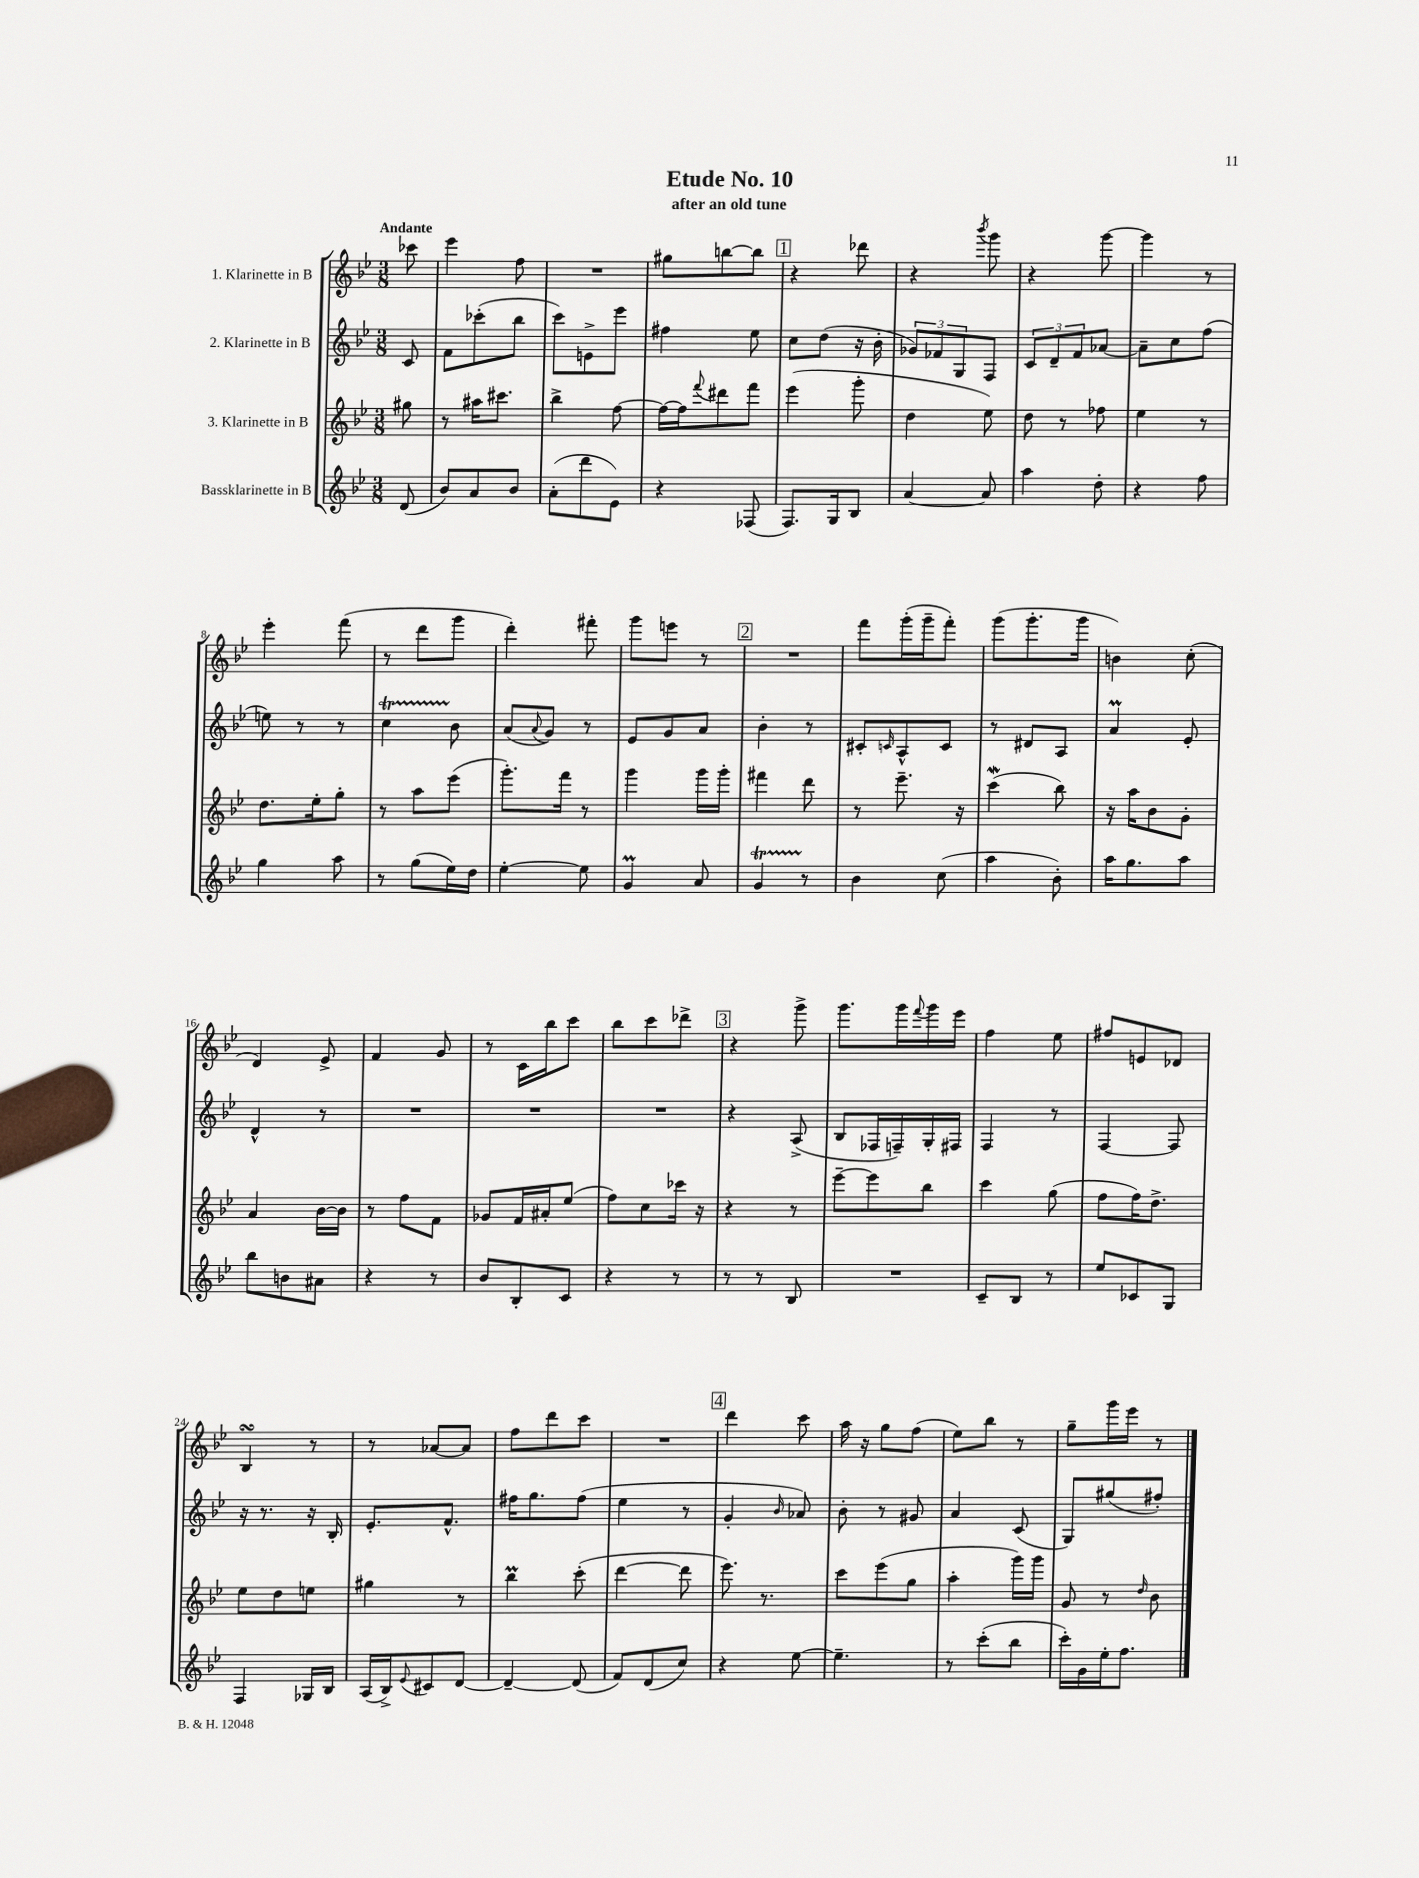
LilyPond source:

\header { title = "Etude No. 10" subtitle = "after an old tune" }
<<
\new StaffGroup <<
\new Staff = "s0" \with { instrumentName = "1. Klarinette in B" } {
    \clef treble \key bes \major \numericTimeSignature \time 3/8 \partial 8 \tempo "Andante"
    ces'''8 |
    ees'''4 f''8 |
    R4. |
    gis''8 b''8~ b''8 |
    \mark \markup { \box "1" } r4 des'''8 |
    r4 \acciaccatura { bes'''8 } g'''8 |
    r4 g'''8~ |
    g'''4 r8 |
    ees'''4-. f'''8( |
    r8 d'''8 g'''8 |
    d'''4-.) fis'''8-. |
    g'''8 e'''8 r8 |
    \mark \markup { \box "2" } R4. |
    f'''8 g'''16-.( g'''16-- f'''8-.) |
    g'''8( g'''8.-. g'''16 |
    b'4) c''8-.( |
    d'4) ees'8-> |
    f'4 g'8 |
    r8 c'16 bes''16 c'''8 |
    bes''8 c'''8 des'''8-> |
    \mark \markup { \box "3" } r4 g'''8-> |
    g'''8. g'''16 \appoggiatura { f'''8 } g'''16 ees'''16 |
    f''4 ees''8 |
    fis''8 e'8 des'8 |
    bes4\turn r8 |
    r8 aes'8~ aes'8 |
    f''8 d'''8 c'''8 |
    R4. |
    \mark \markup { \box "4" } d'''4 c'''8 |
    a''16 r16 g''8 f''8( |
    ees''8) bes''8 r8 |
    g''8-- g'''16 ees'''16 r8 \bar "|." |
}
\new Staff = "s1" \with { instrumentName = "2. Klarinette in B" } {
    \clef treble \key bes \major \numericTimeSignature \time 3/8 \partial 8
    c'8 |
    f'8 ces'''8-.( bes''8 |
    c'''8) e'8-> ees'''8 |
    fis''4 ees''8 |
    \mark \markup { \box "1" } c''8 d''8( r16 bes'16-. |
    \tuplet 3/2 { ges'8) fes'8 g8 } f8 |
    \tuplet 3/2 { c'8 d'8-- f'8 } aes'8~ |
    aes'8-- c''8 f''8( |
    e''8) r8 r8 |
    c''4\startTrillSpan bes'8\stopTrillSpan |
    a'8( \appoggiatura { a'8 } g'8) r8 |
    ees'8 g'8 a'8 |
    \mark \markup { \box "2" } bes'4-. r8 |
    cis'8-. \grace { c'16 } a8-^ c'8 |
    r8 dis'8 a8 |
    a'4\prall ees'8-. |
    d'4-^ r8 |
    R4. |
    R4. |
    R4. |
    \mark \markup { \box "3" } r4 a8->( |
    bes8 fes16 f16--) g16-. fis16 |
    f4 r8 |
    f4~ f8 |
    r16 r8. r16 bes16-. |
    ees'8.-. f'8.-^ |
    fis''16 g''8. fis''8( |
    ees''4 r8 |
    \mark \markup { \box "4" } g'4-. \grace { bes'16 } aes'8) |
    bes'8-. r8 gis'8 |
    a'4 c'8( |
    g8) gis''8( fis''8-.) \bar "|." |
}
\new Staff = "s2" \with { instrumentName = "3. Klarinette in B" } {
    \clef treble \key bes \major \numericTimeSignature \time 3/8 \partial 8
    gis''8 |
    r8 ais''16 cis'''8. |
    bes''4-> f''8~ |
    f''16~ f''16 \appoggiatura { f'''8 } dis'''8 f'''8 |
    \mark \markup { \box "1" } ees'''4( g'''8-. |
    d''4 ees''8) |
    d''8 r8 fes''8 |
    ees''4 r8 |
    d''8. ees''16-. g''8-. |
    r8 a''8 ees'''8( |
    g'''8.-.) f'''16 r8 |
    g'''4 g'''16 g'''16-. |
    \mark \markup { \box "2" } fis'''4 d'''8 |
    r8 ees'''8.-- r16 |
    c'''4\mordent( bes''8) |
    r16 a''16 bes'8 g'8-. |
    a'4 bes'16~ bes'16 |
    r8 f''8 f'8 |
    ges'8 f'16 ais'16-. ees''8( |
    f''8) c''8 ces'''16 r16 |
    \mark \markup { \box "3" } r4 r8 |
    ees'''8~-- ees'''8 bes''8 |
    c'''4 g''8( |
    f''8 f''16) d''8.-> |
    ees''8 d''8 e''8 |
    gis''4 r8 |
    bes''4\prall c'''8-.( |
    d'''4~ d'''8 |
    \mark \markup { \box "4" } ees'''8.) r8. |
    c'''8 ees'''8( g''8 |
    a''4-. g'''16) g'''16 |
    g'8 r8 \grace { d''16 } bes'8 \bar "|." |
}
\new Staff = "s3" \with { instrumentName = "Bassklarinette in B" } {
    \clef treble \key bes \major \numericTimeSignature \time 3/8 \partial 8
    d'8( |
    bes'8) a'8 bes'8 |
    a'8-.( d'''8 ees'8) |
    r4 fes8( |
    \mark \markup { \box "1" } f8.) g16 bes8 |
    a'4~ a'8 |
    a''4 d''8-. |
    r4 f''8 |
    g''4 a''8 |
    r8 g''8( ees''16) d''16 |
    ees''4~-. ees''8 |
    g'4\prall a'8 |
    \mark \markup { \box "2" } g'4\startTrillSpan r8\stopTrillSpan |
    bes'4 c''8( |
    a''4 bes'8-.) |
    a''16 g''8. a''8 |
    bes''8 b'8 ais'8 |
    r4 r8 |
    bes'8 bes8-. c'8 |
    r4 r8 |
    \mark \markup { \box "3" } r8 r8 bes8 |
    R4. |
    c'8-- bes8 r8 |
    ees''8 ces'8 g8 |
    f4 ges16 bes16 |
    a16( bes16->) \appoggiatura { ees'8 } cis'8 d'8~ |
    d'4~-- d'8( |
    f'8) d'8( c''8) |
    \mark \markup { \box "4" } r4 ees''8~ |
    ees''4.-- |
    r8 c'''8-.( bes''8 |
    c'''16-.) g'16 ees''16-. f''8. \bar "|." |
}
>>
>>
